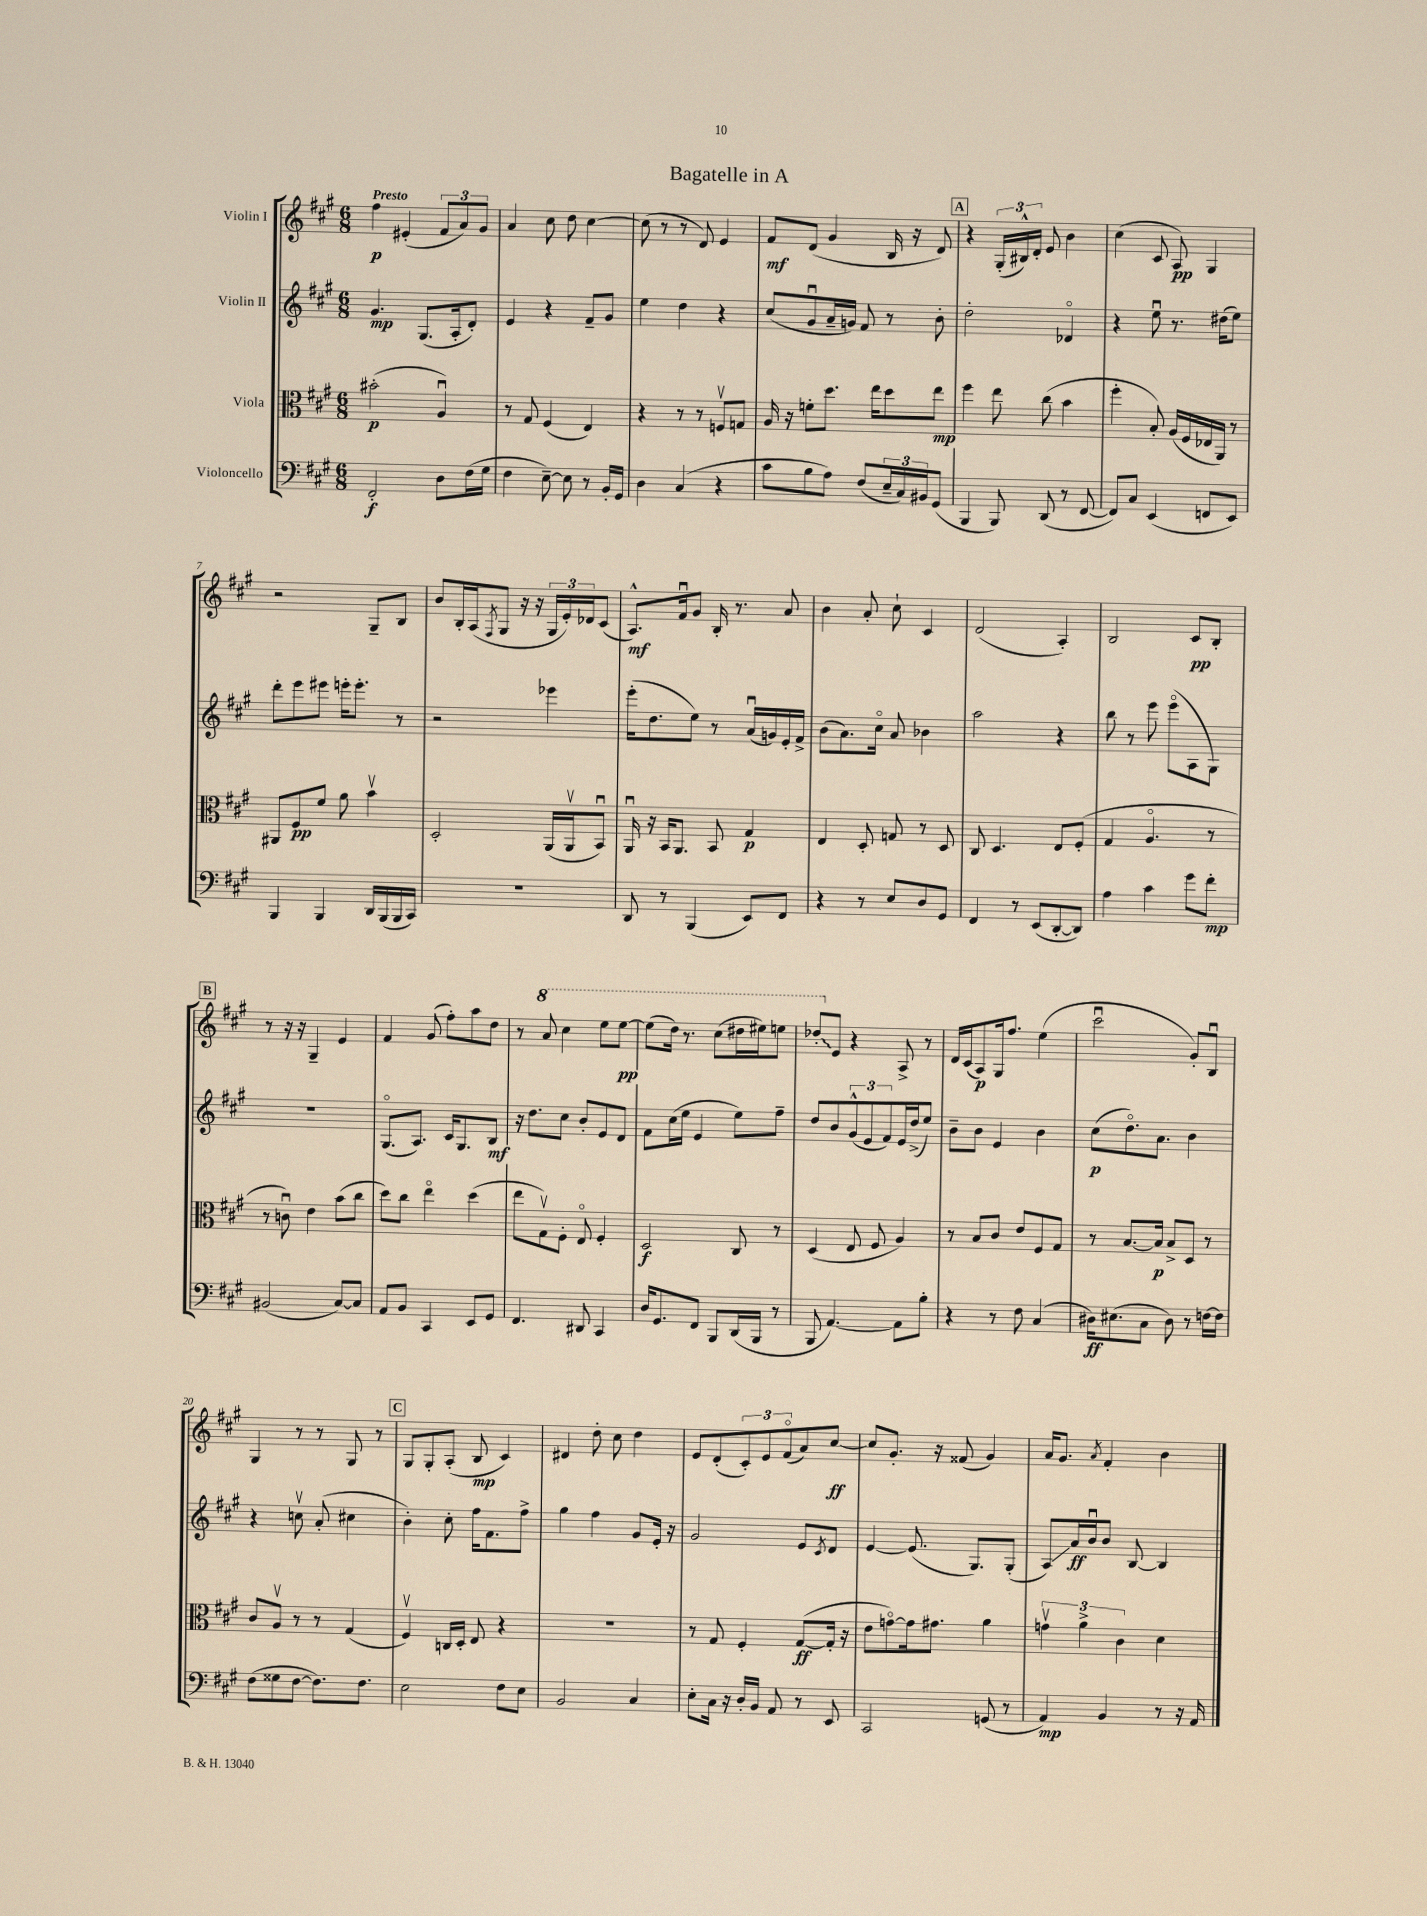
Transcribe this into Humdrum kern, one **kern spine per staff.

**kern	**kern	**kern	**kern
*staff4	*staff3	*staff2	*staff1
*clefF4	*clefC3	*clefG2	*clefG2
*k[f#c#g#]	*k[f#c#g#]	*k[f#c#g#]	*k[f#c#g#]
*M6/8	*M6/8	*M6/8	*M6/8
2FF#'/	(2b#'\	4.g#/	4ff#\
.	.	.	(4e#'/
.	.	(8.G#/L	.
8D\L	4Au/)	.	12f#/L
.	.	16A'/k	.
.	.	.	12a/)
(16F#\L	.	8d'/J)	.
.	.	.	12g#/J
16G#\JJ	.	.	.
=	=	=	=
4F#\	8r	4e/	4a/
.	8G#/	.	.
[8E~\)	(4F#/	4r	8cc#\
8E\]	.	.	8dd\
8r	4E/)	8f#~/L	[4cc#\
16BB'/LL	.	8g#/J	.
16GG#/JJ	.	.	.
=	=	=	=
4D\	4r	4ee\	(8cc#\]
.	.	.	8r
(4C#/	8r	4dd\	8r
.	8r	.	8d/)
4r	8Fv/L	4r	4e/
.	8G/J	.	.
=	=	=	=
8c#\L	16A/	(8cc#/L	8f#/L
.	16r	.	.
8B\	8f'\L	8g#u/	(8d/J
8A\J)	8.dd\J	16a~/L	4g#/
.	.	16g/JJ)	.
(8F#/L	.	8f#/	.
.	16ee\LK	.	.
24E~/L	8dd\	8r	16B/
24C#/)	.	.	.
.	.	.	16r
24BB#/J	.	.	.
(8GG#/J	8ee\J	8b'\	8d/)
=	=	=	=
4BBB/	4ff#\	2dd'\	4r
8BBB/)	8ee\	.	(24G#'/LL
.	.	.	24B#^^/)
.	.	.	24d'/JJ
(8DD/	(8cc#\	.	8e/
8r	4b\	4d-o/	4b\
[8FF#/	.	.	.
=	=	=	=
8FF#/]L)	4ff#'\	4r	(4cc#\
8C#/J	.	.	.
(4EE/	8B'/)	8eeu\	8c#/
.	(16A/LL	8.r	8A/)
.	16F#/	.	.
8FF/L	16E-/	.	4G#/
.	16AA/JJ)	(16dd#\LK	.
8EE/J)	8r	8ee\J)	.
=	=	=	=
4BBB/	8AA#/L	8ddd'\L	2r
.	8F#/	8eee\	.
4BBB/	8f#/J	8eee#\J	.
.	8a\	16eee'\LK	.
.	.	8.eee'\J	.
16DD/LL	4bv\	.	8G#~/L
(16BBB/	.	.	.
16BBB/	.	8r	8B/J
16CC#/JJ)	.	.	.
=	=	=	=
2.r	2D'/	2r	8b/L
.	.	.	16B'/L
.	.	.	(16A/J
.	.	.	8qF#/
.	.	.	8G#/J
.	.	.	16r
.	.	.	16r
.	(16AA/LL	4eee-\	24G#/LL
.	.	.	24e'/)
.	16AAv/J	.	.
.	.	.	24d-/J
.	8BBu/J)	.	(8c#/J
=	=	=	=
8DD/	16AAu/	(16eee'\LK	8.A^^/L)
.	16r	8.dd\	.
8r	16BB/LK	.	.
.	8.AA/J	.	16f#u/k
(4BBB/	.	8ee\J)	8g#/J
.	8BB/	8r	16B'/
.	.	.	8.r
8EE/L)	4G#/	(16au/LL	.
.	.	16g/)	.
8FF#/J	.	16e'/	8a/
.	.	16f#^/JJ	.
=	=	=	=
4r	4E/	(8b\L	4b\
.	.	8.a\)	.
8r	8D'/	.	8a'/
.	.	16cc#o\Jk	.
8E/L	8G/	8a/	8cc#`\
8D/	8r	4b-\	4c#/
8GG#/J	8D/	.	.
=	=	=	=
4FF#/	8C#/	2aa\	(2d/
.	4.D/	.	.
8r	.	.	.
(8EE/L	.	.	.
[8DD'/	8E/L	4r	4A'/)
8DD/]J)	(8F#'/J	.	.
=	=	=	=
4A\	4G#/	8bb\	2B/
.	.	8r	.
4c#\	4.Ao/	8eee\	.
.	.	(8eeeo\L	.
8g#\L	.	8A\	8c#/L
8f#'\J	8r	8G#\J)	8B'/J
=	=	=	=
(2BB#/	8r	2.r	8r
.	8cu\)	.	16r
.	.	.	16r
.	4e\	.	4G#~/
[8C#/L)	(8b\L	.	4e/
8C#/]J	8cc#\J	.	.
=	=	=	=
8AA/L	8dd\L)	(8.G#o/L	4f#/
8BB/J	8cc#\J	.	.
.	.	8.A/J)	.
4CC#/	4eeo\	.	(8g#/
.	.	16c#/LK	8ff#'\L)
.	.	8.G#/	.
8EE/L	(4dd\	.	8aa\
8GG#/J	.	8B/J	8dd\J
=	=	=	=
4.FF#/	8ee\L	16r	8r
.	.	8.dd\L	.
.	8G#v\)	.	8aa/
.	8F#'\J	8cc#\J	4ccc#\
8DD#/	8Eo/	8b'/L	.
4CC#/	4F#'/	8e/	8eee\L
.	.	8d/J	[8eee\J
=	=	=	=
16D/LK	2D/	8f#\L	(8eee\]L
8.GG#/	.	.	.
.	.	(16cc#\L	16ddd\Jk)
.	.	16ee\JJ	8.r
8FF#/J	.	4e/	.
8BBB/L	.	.	(8ccc#\L
(16DD/L	8C#/	8ee\L)	16ddd#\L
16BBB/JJ	.	.	16eee#\J)
8r	8r	8ff#~\J	8eee\J
=	=	=	=
8BBB/	(4D/	8dd/L	8ddd-'/L
[4.AA/)	.	8b/	8e/J
.	8E/	(12g#^^/	4r
.	.	12e/	.
.	8F#/	.	.
.	.	12f#/)	.
8AA\]L	4A/)	16e/L	8A^/
.	.	(16dd^/J	.
8B'\J	.	8ee/J)	8r
=	=	=	=
4r	8r	8b~\L	16d/LL
.	.	.	(16c#/J
.	8B/L	8b\J	8A/)
8r	8c#/J	4e/	16G#/k
.	.	.	8.ff#/J
8F#\	8e/L	.	.
(4C#/	8F#/	4b\	(4ee\
.	8G#/J	.	.
=	=	=	=
16D#\LK)	8r	(8cc#\L	2ccc#u\
(8.E#\	.	.	.
.	[8.B/L	8.ddo\)	.
8C#\J	.	.	.
.	16B/]Jk	8.a\J	.
8D#\)	8B^/L	.	.
8r	8D/J	4b\	8g#'/L)
[16F\LL	8r	.	8Bu/J
16F\]JJ	.	.	.
=	=	=	=
(8F#\L	8c#/L	4r	4G#/
8G##\	8Av/J	.	.
[8F#\J	8r	8ccv\	8r
8.F#\]L)	8r	(8a'/	8r
.	(4G#/	4cc#\	8G#/
8.F#\J	.	.	.
.	.	.	8r
=	=	=	=
2E\	4F#v/)	4b'\)	8G#/L
.	.	.	8G#'/
.	16C/LL	8cc#'\	(8A'/J
.	16D'/JJ	.	.
.	8E/	16ff#\LK	8B/
.	.	8.f#\	.
8F#\L	4r	.	4c#/)
8E\J	.	8ff#^\J	.
=	=	=	=
2BB/	2.r	4gg#\	4d#/
.	.	4ff#\	8dd'\
.	.	.	8cc#\
4C#/	.	8g#/L	4dd\
.	.	16e'/Jk	.
.	.	16r	.
=	=	=	=
8E'\L	8r	2g#/	8e/L
16C#\Jk	8G#/	.	(8d'/
16r	.	.	.
16D'/LL	4F#'/	.	12c#'/)
16BB/JJ	.	.	.
.	.	.	12e/
8AA/	.	.	.
.	.	.	(12f#o/
8r	([8G#/L	8e/L	8a/)
.	.	8qc#/	.
8EE/	16G#'/]Jk	8d/J	[8cc#/J
.	16r	.	.
=	=	=	=
2CC#/	8e\L	[4e/	8cc#/]L
.	[8go\)	.	8.g#'/J
.	16g\]k	(8.e/]	.
.	8.g#\J	.	16r
.	.	.	(8f##/
.	.	8.G#/L)	.
(8GG/	4a\	.	4g#/)
8r	.	(8G#'/J	.
=	=	=	=
4AA/)	6gv\	8A/L)	16a/LK
.	.	.	8.g#/J
.	.	16a/L	.
.	6a^\	.	.
.	.	16bu/J	.
.	.	.	8qa/
4BB/	.	8b/J	4f#'/
.	6c#\	.	.
.	.	[8B/	.
8r	4d\	4B/]	4b\
16r	.	.	.
16AA/	.	.	.
==	==	==	==
*-	*-	*-	*-
